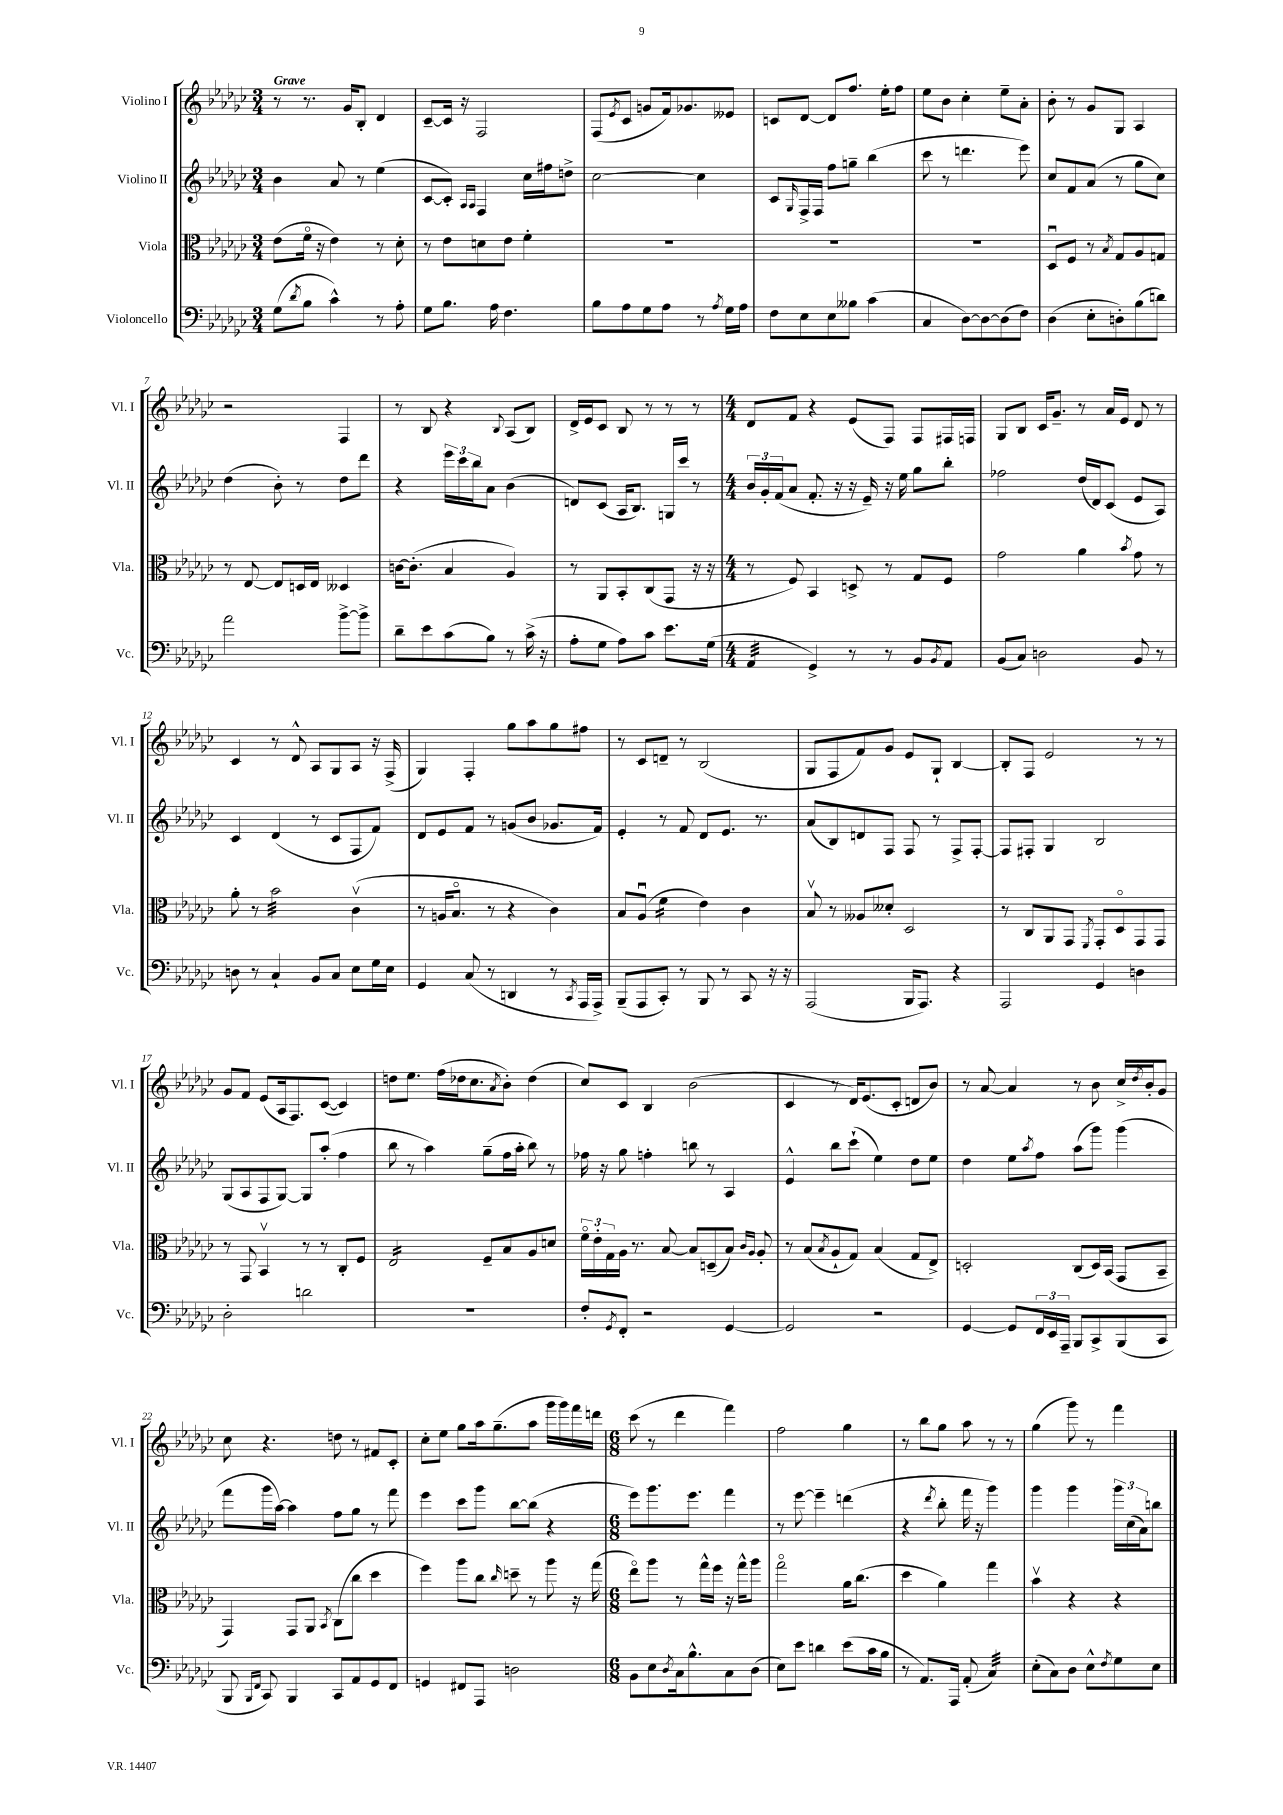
<<
\new StaffGroup <<
\new Staff = "s0" \with { instrumentName = "Violino I" shortInstrumentName = "Vl. I" } {
    \clef treble \key ges \major \numericTimeSignature \time 3/4 \tempo "Grave"
    r8 r8. ges'16 bes8-. des'4 |
    ces'8~-- ces'16 r16 f2 |
    f8( \acciaccatura { ees'8 } ces'8 g'8 f'16) ges'8. eeses'8 |
    c'8 des'8~ des'8 f''8. ees''16-. f''8 |
    ees''8 bes'8 ces''4-. ees''8-- aes'8-. |
    bes'8-. r8 ges'8 ges8 aes4 |
    r2 f4 |
    r8 bes8 r4 \appoggiatura { bes8 } aes8( bes8) |
    des'16-> ees'16 ces'8 bes8 r8 r8 r8 |
    \numericTimeSignature \time 4/4 des'8 f'8 r4 ees'8( f8) f8 fis16 f16 |
    ges8 bes8 ces'16 ges'8.-- r8 aes'16 ees'16 des'8 r8 |
    ces'4 r8 des'8-^ aes8 ges8 aes8 r16 f16->( |
    ges4) f4-. ges''8 aes''8 ges''8 fis''8 |
    r8 ces'8 d'8-- r8 bes2( |
    ges8 f8 f'8) ges'8 ees'8 ges8-! bes4~ |
    bes8-. f8 ees'2 r8 r8 |
    ges'8 f'8 ees'8( aes16 f8.) ces'8~( ces'4) |
    d''8 ees''8. f''16( des''16 ces''8. \acciaccatura { aes'8 } bes'8-.) des''4( |
    ces''8) ces'8 bes4 bes'2( |
    ces'4 r8 des'16) ees'8.( ces'8-. d'8 bes'8) |
    r8 aes'8~ aes'4 r8 bes'8 ces''16-> \acciaccatura { des''8 } bes'16-. ges'8 |
    ces''8 r4. d''8 r8 fis'8 ces'8-. |
    ces''8-. ees''8 ges''8 aes''16 ges''8.--( aes''8 ges'''16 ges'''16) f'''16 d'''16 |
    \numericTimeSignature \time 6/8 ces'''8( r8 des'''4 f'''4) |
    f''2 ges''4 |
    r8 bes''8 ges''8 aes''8 r8 r8 |
    ges''4( ges'''8) r8 f'''4 \bar "|." |
}
\new Staff = "s1" \with { instrumentName = "Violino II" shortInstrumentName = "Vl. II" } {
    \clef treble \key ges \major \numericTimeSignature \time 3/4
    bes'4 aes'8 r8 ees''4( |
    ces'8~ ces'8-.) \grace { aes16 aes16 } f4 ces''16 fis''16 d''8-> |
    ces''2~ ces''4 |
    ces'8 \grace { ges16 } f16-> f16 f''8 g''8-- bes''4( |
    ces'''8 r8 d'''4. ees'''8) |
    ces''8 f'8 aes'8( r8 ges''8 ces''8) |
    des''4( bes'8-.) r8 des''8 des'''8 |
    r4 \tuplet 3/2 { ees'''16 ces'''16 bes''16 } aes'8 bes'4( |
    d'8) ces'8( aes16 bes8.) g16 ces'''16 r8 |
    \numericTimeSignature \time 4/4 \tuplet 3/2 { bes'16 ges'16-. f'16( } aes'8 f'8.-. r16 r16 ees'16--) r16 ees''16 ges''8 bes''8-. |
    fes''2 des''16( des'16) ces'8( ees'8 aes8) |
    ces'4 des'4( r8 ces'8 f8 f'8) |
    des'8 ees'8 f'8 r8 g'8( bes'8 ges'8. f'16) |
    ees'4-. r8 f'8 des'8 ees'8. r8. |
    aes'8( bes8) d'8 f8 f8 r8 f8-> f8~-. |
    f8 fis8-. ges4 bes2 |
    ges8( aes8 f8 ges8~) ges8 aes''8-.( f''4 |
    bes''8 r8 aes''4) ges''8--( f''16 aes''16-. bes''8) r8 |
    fes''16 r16 ges''8 f''4-. b''8 r8 aes4 |
    ees'4-^ bes''8 ces'''8-!( ees''4) des''8 ees''8 |
    des''4 ees''8 \acciaccatura { aes''8 } f''8 aes''8( ges'''8) ges'''4( |
    f'''8 ges'''16 aes''16~) aes''4 f''8 ges''8 r8 f'''8 |
    ees'''4 ces'''8 ges'''8 bes''8~ bes''8( r4 |
    \numericTimeSignature \time 6/8 ees'''8) ges'''8. ees'''8. f'''4 |
    r8 ees'''8~ ees'''4-- d'''4( |
    r4 \acciaccatura { des'''8 } bes''8-. f'''16 r16 ges'''4) |
    ges'''4 ges'''4 \tuplet 3/2 { ges'''16 ces''16( aes'16) } b''8 \bar "|." |
}
\new Staff = "s2" \with { instrumentName = "Viola" shortInstrumentName = "Vla." } {
    \clef alto \key ges \major \numericTimeSignature \time 3/4
    ees'8( f'16\flageolet r16 ees'4) r8 des'8-. |
    r8 ees'8 d'8 ees'8 f'4-. |
    R2. |
    R2. |
    R2. |
    des8\downbow f8 r8 \acciaccatura { bes8 } ges8 aes8 g8 |
    r8 ees8~ ees8 d16 ees16 deses4 |
    c'16~ c'8.-.( bes4 aes4) |
    r8 aes,8 bes,8-. ces8( ges,8 r16 r16 |
    \numericTimeSignature \time 4/4 r8 f8) bes,4 d8-> r8 ges8 f8 |
    ges'2 aes'4 \acciaccatura { bes'8 } ges'8 r8 |
    aes'8-. r8 bes'2:32 ces'4\upbow( |
    r8 a16 bes8.\flageolet r8 r4 ces'4) |
    bes8 aes8\downbow( f'4:16 ees'4) ces'4 |
    bes8\upbow r8 aeses8 deses'8-. des2 |
    r8 ces8 aes,8 ges,8 \acciaccatura { f,8 } ges,8-. des8\flageolet ges,8 ges,8 |
    r8 ges,8 bes,4\upbow r8 r8 ces8-. f8 |
    ees2:16 f8-- bes8 aes8 d'8 |
    \tuplet 3/2 { f'16\flageolet ees'16-. ges16 } aes16 r8. bes8~ bes8 d8--( bes8) \grace { ces'16 aes16 } aes8-. |
    r8 bes8( \acciaccatura { bes8 } aes8-! ges8) bes4( ges8 ees8->) |
    d2-. ces8( d16) bes,16( ges,8 bes,8-- |
    ges,4) ges,8 aes,8 \acciaccatura { bes,8 } ces8( ces''8 des''4 |
    f''4) aes''8 ces''8 \grace { ces''16 } d''8-- r8 aes''8 r16 ges''16( |
    \numericTimeSignature \time 6/8 ees''8\flageolet) aes''8 r8 ges''16-^ f''16 r16 ges''16-^ aes''8 |
    ges''2\flageolet aes'16 ces''8.( |
    des''4 aes'4) ges''4 |
    bes'4\upbow r4 r4 \bar "|." |
}
\new Staff = "s3" \with { instrumentName = "Violoncello" shortInstrumentName = "Vc." } {
    \clef bass \key ges \major \numericTimeSignature \time 3/4
    ges8( \acciaccatura { des'8 } bes8 ces'4-^) r8 aes8-. |
    ges8 bes8. aes16 f4. |
    bes8 aes8 ges8 aes8 r8 \acciaccatura { aes8 } ges16 aes16 |
    f8 ees8 ees8 beses8 ces'4( |
    ces4 des8~) des8~ des8( f8) |
    des4( ees8-. d8-.) bes8( d'8) |
    aes'2 bes'8~-> bes'8-> |
    des'8-- ees'8 ces'8( bes8) r8 ces'16->( r16 |
    aes8-. ges8 aes8) ces'8 ees'8. ges16( |
    \numericTimeSignature \time 4/4 aes,4:32 ges,4->) r8 r8 bes,8 \acciaccatura { bes,8 } aes,8 |
    bes,8( ces8) d2 bes,8 r8 |
    d8 r8 ces4-! bes,8 ces8 ees8 ges16 ees16 |
    ges,4 ces8( r8 d,4 r8 \acciaccatura { ces,8 } aes,,16 aes,,16->) |
    bes,,8--( aes,,8 ces,8-.) r8 bes,,8 r8 ces,8 r16 r16 |
    aes,,2( bes,,16 aes,,8.) r4 |
    aes,,2 ges,4 d4 |
    des2-. d'2 |
    R1 |
    f8-. \acciaccatura { ges,8 } f,8-. r2 ges,4~ |
    ges,2 r2 |
    ges,4~ ges,8 \tuplet 3/2 { f,16 ees,16 aes,,16-- } bes,,8 ces,8-> bes,,8( ces,8 |
    bes,,8 \grace { bes,,16 f,16 } ces,8) bes,,4 ces,8 aes,8 ges,8 f,8 |
    g,4 fis,8 aes,,8 d2 |
    \numericTimeSignature \time 6/8 bes,8 ees8 \acciaccatura { des8 } ces16 bes8.-^ ces8 des8( |
    ees8) ees'8 d'4 ees'8( ces'16 bes16 |
    r8 aes,8.) aes,,16 aes,8-.( ces4:32) |
    ees8-.( ces8) des8 ees8-^ \acciaccatura { f8 } ges8 ees8 \bar "|." |
}
>>
>>
